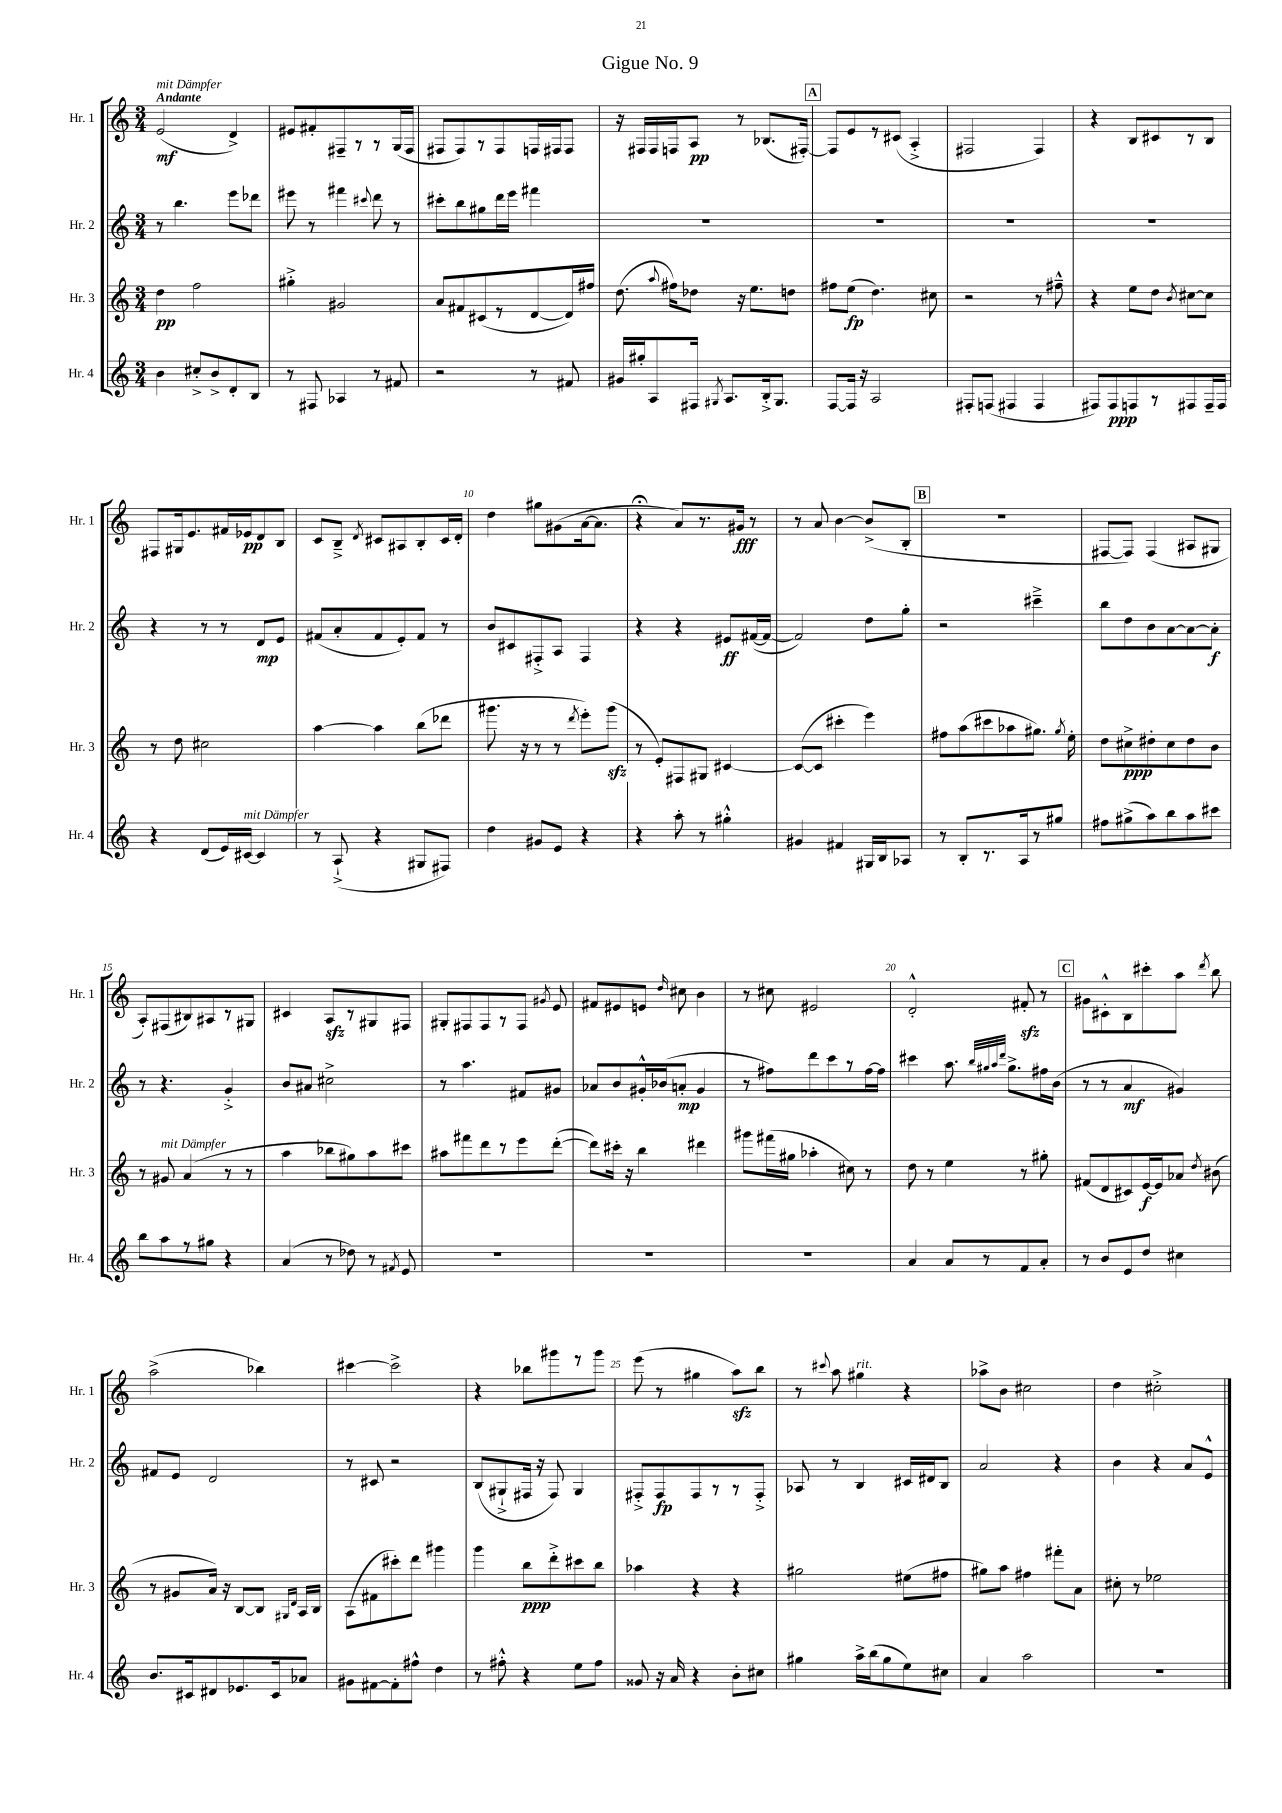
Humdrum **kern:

**kern	**kern	**kern	**kern
*staff4	*staff3	*staff2	*staff1
*clefG2	*clefG2	*clefG2	*clefG2
*k[]	*k[]	*k[]	*k[]
*M3/4	*M3/4	*M3/4	*M3/4
4b	4dd	8r	(2e
.	.	4.bb	.
8cc#'^	2ff	.	.
8b^	.	.	.
8d'	.	8eee	4d^)
8B	.	8ddd-	.
=	=	=	=
8r	4gg#'^	8eee#	8e#
8F#	.	8r	8f#'
4A-	2g#	4fff#	8F#~
.	.	.	8r
.	.	8qqccc#	.
8r	.	8ddd	8r
8f#	.	8r	(16G
.	.	.	16F#
=	=	=	=
2r	8a	8ccc#'	8F#
.	8f#	8bb	8F#)
.	(8c#	8gg#	8r
.	8r	16ddd	8F#
.	.	16eee	.
8r	[8d	4fff#	16F
.	.	.	16F#
8f#	16d])	.	8F#
.	16ff#	.	.
=	=	=	=
16g#	(8.dd	2.r	16r
16gg#'	.	.	16F#
8A	.	.	16F#
.	8qqaa	.	.
.	16ff#)	.	16F
16F#	8dd-	.	8A
8qG#	.	.	.
8.A	.	.	.
.	16r	.	8r
.	8.ee	.	.
16B'^	.	.	(8.B-
8.G#	.	.	.
.	8dd	.	.
.	.	.	[16F#')
=	=	=	=
[8F	8ff#	2.r	8F#]
16F]	(8ee	.	8e
16r	.	.	.
2A	4.dd)	.	8r
.	.	.	(8c#
.	.	.	4A'^
.	8cc#	.	.
=	=	=	=
8F#'	2r	2.r	2F#
(8F	.	.	.
4F#	.	.	.
4F#	8r	.	4F#)
.	8ff#~^^	.	.
=	=	=	=
8F#)	4r	2.r	4r
8F#	.	.	.
8F	8ee	.	8B
8r	8dd	.	8c#
.	8qb	.	.
8F#	[8cc#	.	8r
16F#~	8cc#]	.	8B
16F#	.	.	.
=	=	=	=
4r	8r	4r	8F#
.	8dd	.	16G#
.	.	.	8.e
(8d	2cc#	8r	.
16e)	.	8r	16f#
[16c#	.	.	16e-
4c#]	.	8d	8d
.	.	8e	8B
=	=	=	=
8r	[4aa	(8f#	8c
(8A`^	.	8a'	8B~^
.	.	.	8qd
4r	4aa]	8f#	8c#
.	.	8e')	8A#
8G#	(8bb	8f#	8B'
8F#)	8ddd-	8r	16c#
.	.	.	16d'
=	=	=	=
4dd	8.ggg#	8b	4dd
.	.	8c#	.
.	16r	.	.
8g#	8r	8F#'^	8gg#
8e	8r	8A	(8g#
.	8qddd	.	.
4r	8eee')	4F#	[16a
.	.	.	8.a]
.	(8ggg#	.	.
=	=	=	=
4r	8r	4r	4r;
.	8e')	.	.
8aa'	8F#	4r	8a)
8r	8G#	.	8.r
4gg#'^^	[4c#	8e#	.
.	.	.	16g#
.	.	([16f#	8r
.	.	16f#_	.
=	=	=	=
4g#	(8c#_	2f#])	8r
.	8c#]	.	8a
4f#	4ccc#'	.	[4b
16G#	4eee)	8dd	(8b^]
16B	.	.	.
8A-	.	8gg'	8B'
=	=	=	=
8r	8ff#	2r	2.r
8B'	(8aa	.	.
8.r	8ccc#	.	.
.	8aa-	.	.
16A	.	.	.
8r	8.gg#)	4ccc#~^	.
8gg#	.	.	.
.	8qgg#	.	.
.	16ee'	.	.
=	=	=	=
8ff#	8dd	8bb	[8F#
(8gg#^	8cc#^	8dd	8F#])
8aa)	8dd#'	8b	(4F#
8bb	8cc#	[8a	.
8aa	8dd#	8a_	8A#
8ccc#	8b	8a']	8G#
=	=	=	=
8bb	8r	8r	8A')
8aa	8g#	4.r	(8F#
8r	(4a	.	8B#)
8gg#	.	.	8A#
4r	8r	4g'^	8r
.	8r	.	8G#
=	=	=	=
(4a	4aa	8b	4c#
.	.	8a#	.
8r	8bb-	2cc#^	8A
8dd-)	8gg#)	.	8r
8r	8aa	.	8G#
8qf#	.	.	.
8e	8ccc#	.	8F#
=	=	=	=
2.r	8aa#	8r	8G#'
.	8fff#	4.aa	8F#
.	8ddd	.	8F#
.	8r	.	8r
.	8eee	8f#	8F#
.	.	.	8qg#
.	([8ddd'	8g#	8e
=	=	=	=
2.r	8ddd])	8a-	8f#
.	16ccc#'	8b	8e#
.	16r	.	.
.	4bb	16g#'^^	8e
.	.	(16b-	.
.	.	.	16qqdd
.	.	8a'	8cc#
.	4ddd#	4g#	4b
=	=	=	=
2.r	8ggg#	8r	8r
.	(16fff#	8ff#)	8cc#
.	16gg#	.	.
.	4aa-'	8ddd	2e#
.	.	8ccc	.
.	8cc#)	8r	.
.	8r	[16ff#	.
.	.	16ff#]	.
=	=	=	=
4a	8dd	4ccc#	2d'^^
.	8r	.	.
8a	4ee	8.aa	.
8r	.	.	.
.	.	32qqbb	.
.	.	32qqgg#	.
.	.	32qqaa	.
.	.	32qqddd	.
.	.	8.gg#^	.
8f	8r	.	8f#'
8a'	8gg#'	16ff#	8r
.	.	(16b	.
=	=	=	=
8r	(8f#	8r	8g#
8b	8d	8r	8c#'^^
8e	8c#)	4a	8B
8dd	[16e	.	8ccc#'
.	16e]	.	.
4cc#	8a-	4g#)	8aa
.	8qdd	.	8qddd
.	(8b#	.	8bb
=	=	=	=
8.b	8r	8f#	(2aa^
.	8g#	8e	.
16c#	.	.	.
8d#	16a)	2d	.
.	16r	.	.
8.e-	[8B	.	.
.	8B]	.	4bb-)
16c#	.	.	.
.	16qqG#	.	.
.	16qqd	.	.
8a-	16A	.	.
.	16B	.	.
=	=	=	=
8g#	(8A	8r	[4ccc#
[8f#	8f#	8c#	.
8f#']	8ccc#')	2r	2ccc#^]
8ff#^^	8ddd	.	.
4dd	4ggg#	.	.
=	=	=	=
8r	4ggg	(8B	4r
8ff#'^^	.	8G#`^	.
4r	8bb	16F#	8bb-
.	.	16r	.
.	8ddd'^	8F#)	8ggg#
8ee	8ccc#	4G#	8r
8ff#	8bb	.	8ggg#
=	=	=	=
8g##	4aa-	8F#'^	(8eee
16r	.	8F#	8r
16a	.	.	.
4r	4r	8F#	4gg#
.	.	8r	.
8b'	4r	8r	8aa)
8cc#	.	8F#'^	8bb
=	=	=	=
4gg#	2gg#	8A-	8r
.	.	.	8qqccc#
.	.	8r	8aa
16aa^	.	4B	4gg#
(16bb	.	.	.
8gg#	.	.	.
8ee)	(8ee#	16c#	4r
.	.	16d#	.
8cc#	8ff#	8B	.
=	=	=	=
4a	8gg#)	2a	8aa-^
.	8aa	.	8b
2aa	4ff#	.	2cc#
.	8fff#'	4r	.
.	8a	.	.
=	=	=	=
2.r	8cc#'	4b	4dd
.	8r	.	.
.	2ee-	4r	2cc#'^
.	.	8a	.
.	.	8e^^	.
==	==	==	==
*-	*-	*-	*-
